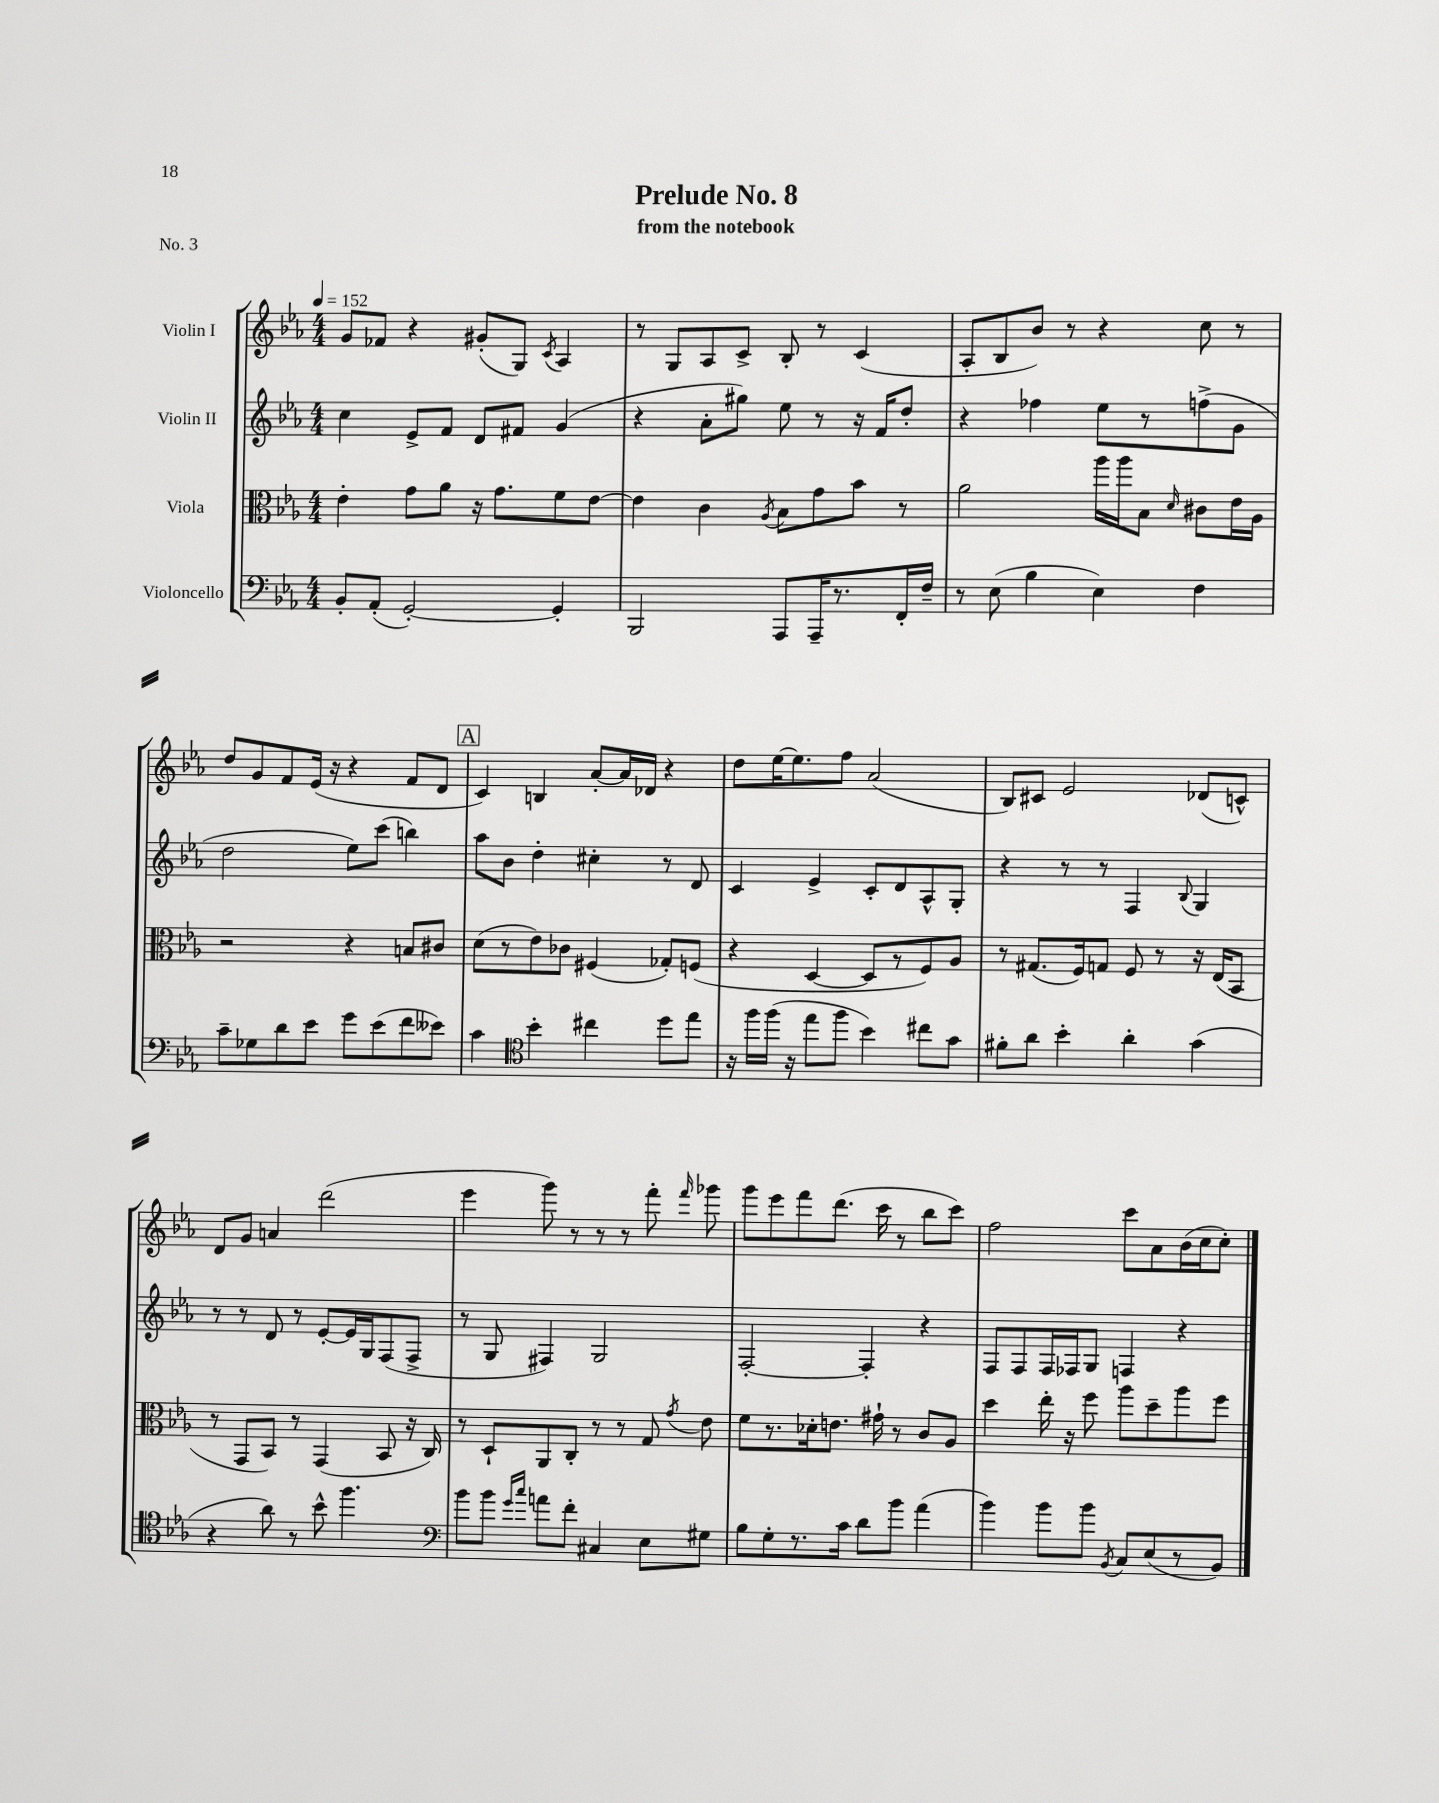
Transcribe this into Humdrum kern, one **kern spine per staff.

**kern	**kern	**kern	**kern
*staff4	*staff3	*staff2	*staff1
*clefF4	*clefC3	*clefG2	*clefG2
*k[b-e-a-]	*k[b-e-a-]	*k[b-e-a-]	*k[b-e-a-]
*M4/4	*M4/4	*M4/4	*M4/4
*MM152	*MM152	*MM152	*MM152
8BB-'/L	4e-'\	4cc\	8g/L
(8AA-'/J	.	.	8f-/J
[2GG'/)	8g\L	8e-^/L	4r
.	8a-\J	8f/J	.
.	16r	8d/L	(8g#'/L
.	8.g\L	.	.
.	.	8f#/J	8G/J)
.	.	.	8qc/
4GG'/]	8f\	(4g/	4A-/
.	[8e-\J	.	.
=	=	=	=
2BBB-/	4e-\]	4r	8r
.	.	.	8G/L
.	4c\	8a-'\L	8A-/
.	.	8gg#\J)	8c^/J
.	8qA-/	.	.
8AAA-/L	8B-\L	8ee-\	8B-'/
16AAA-~/K	8g\	8r	8r
8.r	.	.	.
.	8b-\J	16r	(4c/
.	.	16f/LK	.
16FF'/L	8r	8dd'/J	.
16F~/JJ	.	.	.
=	=	=	=
8r	2a-\	4r	8A-'/L
(8E-\	.	.	8B-/
4B-\	.	4ff-\	8b-/J)
.	.	.	8r
4E-\)	16aa-\LL	8ee-\L	4r
.	16aa-\J	.	.
.	8B-\J	8r	.
.	16qqd/	.	.
4F\	8c#\L	(8ff^\	8cc\
.	16e-\L	8g\J	8r
.	16A-\JJ	.	.
=	=	=	=
8c~\L	2r	2dd\	8dd/L
8G-\	.	.	8g/
8d\	.	.	8f/
8e-\J	.	.	(16e-/Jk
.	.	.	16r
8g\L	4r	8ee-\L)	4r
(8e-\	.	(8ccc\J	.
8f\	8B/L	4bb\)	8f/L
8e--\J)	8c#/J	.	8d/J
=	=	=	=
4c\	(8d\L	8aa-\L	4c/)
.	8r	8b-\J	.
*clefC4	*	*	*
4b-'\	8e-\)	4dd'\	4B/
.	8c-\J	.	.
4cc#\	(4F#/	4cc#'\	[8a-'/L
.	.	.	16a-/]L
.	.	.	16d-/JJ
8dd\L	8G-'/L)	8r	4r
8ee-\J	(8F/J	8d/	.
=	=	=	=
16r	4r	4c/	8dd\L
16ff\LL	.	.	.
(16ff\JJ	.	.	[16ee-\K
16r	.	.	8.ee-\]
8ee-\L	[4D/	4e-^/	.
8ff\J	.	.	8ff\J
4b-\)	8D/]L	8c'/L	(2a-/
.	8r	8d/	.
8cc#\L	8F/)	8A-^^/	.
8g\J	8A-/J	8G'/J	.
=	=	=	=
8f#'\L	8r	4r	8B-/L)
8a-\J	(8.G#/L	.	8c#/J
4b-'\	.	8r	2e-/
.	16F/k)	.	.
.	8G/J	8r	.
4a-'\	8F/	4F/	.
.	8r	.	.
.	.	8qqB-/	.
(4g\	16r	4G/	(8d-/L
.	(16E-/LK	.	.
.	8BB-/J	.	8c^^/J)
=	=	=	=
4r	8r	8r	8d/L
.	8GG/L	8r	8g/J
8a-\)	8BB-/J)	8d/	4a/
8r	8r	8r	.
8b-^^\	(4GG/	[8e-'/L	(2ddd\
4.ff\	.	16e-/]L	.
.	.	16G/J	.
.	8BB-/	(8F/	.
.	16r	8F^/J	.
.	16C/)	.	.
=	=	=	=
*clefF4	*	*	*
8b-\L	8r	8r	4eee-\
8b-\J	8D`/L	8G/	.
16qqg/LL	.	.	.
16qqcc/JJ	.	.	.
8a\L	8AA-/	4F#/)	8ggg\)
8f'\J	8C'/J	.	8r
4C#/	8r	2G/	8r
.	8r	.	8r
8E-\L	8G/	.	8fff'\
.	8qg/	.	16qqfff/
8G#\J	8e-\	.	8ggg-\
=	=	=	=
8B-\L	8f\L	[2F'/	8ggg\L
8G'\	8.r	.	8eee-\
8.r	.	.	8fff\
.	16d-'\k	.	.
.	8.e\J	.	(8.ddd\J
16c\Jk	.	.	.
8d\L	.	4F'/]	.
.	16g#`\	.	16ccc\
8b-\J	8r	.	8r
(4a-\	8c/L	4r	8bb-\L
.	8A-/J	.	8ccc\J)
=	=	=	=
4b-\)	4dd\	8F/L	2ff\
.	.	8F/	.
8b-\L	16ee-'\	16F/L	.
.	16r	16F-/J	.
8b-\J	8ff\	8G/J	.
8qBB-/	.	.	.
8C/L	8aa-\L	4F/	8ccc\L
(8E-/	8dd~\	.	8a-\
8r	8aa-\	4r	(16b-\L
.	.	.	16cc\J
8BB-/J)	8ff\J	.	8cc'\J)
==	==	==	==
*-	*-	*-	*-
